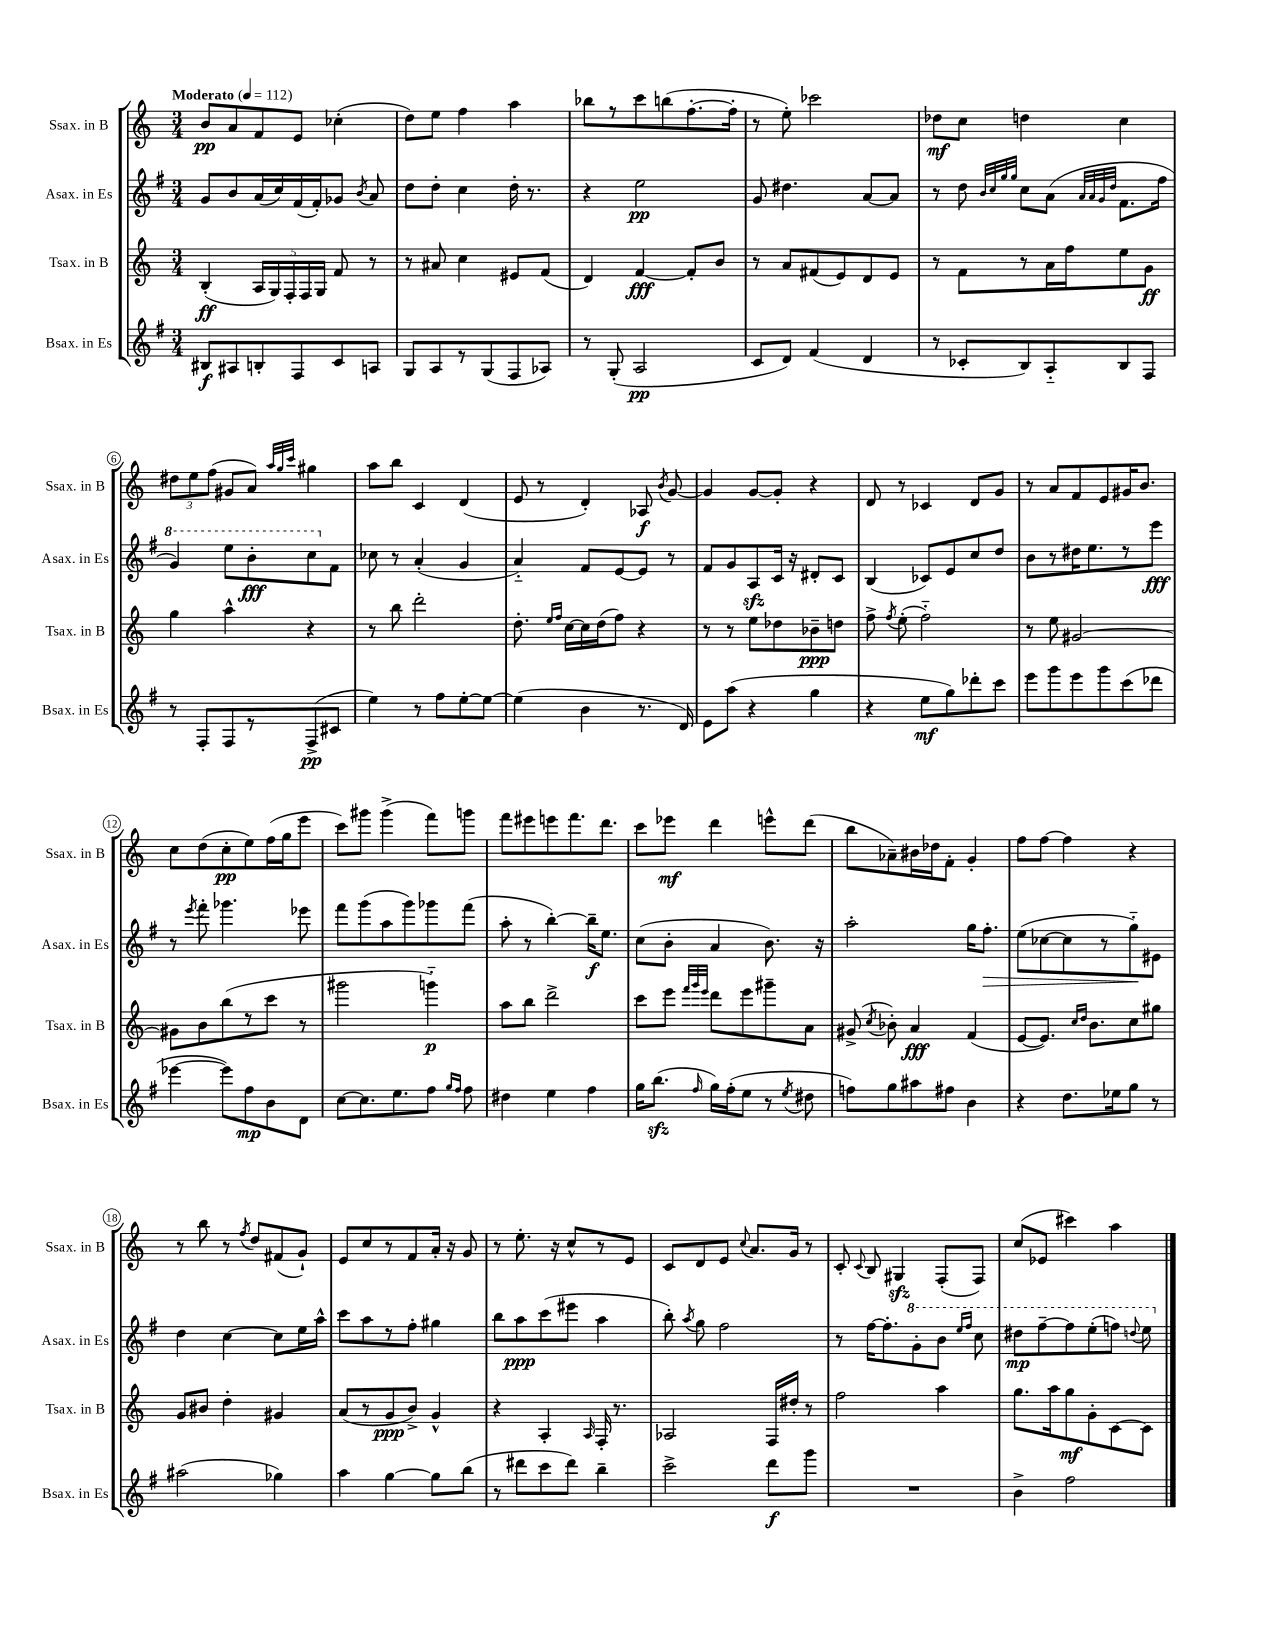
<<
\new StaffGroup <<
\new Staff = "s0" \with { instrumentName = "Ssax. in B" shortInstrumentName = "Ssax. in B" } {
    \clef treble \key c \major \numericTimeSignature \time 3/4 \tempo "Moderato" 4 = 112
    \autoBeamOff b'8[\pp a'8 f'8 e'8] ces''4-.( |
    d''8[) e''8] f''4 a''4 |
    bes''8[ r8 c'''8 b''8( f''8.~-. f''16]-. |
    r8 e''8-.) ces'''2 |
    des''8[\mf c''8] d''4 c''4 |
    \tuplet 3/2 { dis''8[ e''8 f''8]( } gis'8[ a'8]) \grace { a''32[ g''32 c'''32] } gis''4 |
    a''8[ b''8] c'4 d'4( |
    e'8 r8 d'4-.) aes8\f \acciaccatura { b'8 } g'8~ |
    g'4 g'8[~ g'8]-. r4 |
    d'8 r8 ces'4 d'8[ g'8] |
    r8 a'8[ f'8 e'8 gis'16 b'8.] |
    c''8[ d''8( c''8-.\pp e''8) f''16( g''16 e'''8] |
    c'''8[) gis'''8] gis'''4->( f'''8[) g'''8] |
    f'''8[ eis'''8 e'''8 f'''8. d'''8.] |
    c'''8[ ees'''8]\mf d'''4 e'''8[-^ d'''8]( |
    b''8[ aes'8--) bis'16 des''16 f'8]-. g'4-. |
    f''8[ f''8]~ f''4 r4 |
    r8 b''8 r8 \acciaccatura { f''8 } d''8[ fis'8( g'8]-!) |
    e'8[ c''8 r8 f'8 a'16]-. r16 g'8 |
    r8 e''8.-. r16 c''8[-^ r8 e'8] |
    c'8[ d'8 e'8] \appoggiatura { c''8 } a'8.[ g'16] r8 |
    c'8-. \appoggiatura { c'8 } b8 gis4\sfz f8[-.( f8]) |
    c''8[( ees'8] cis'''4) a''4 \bar "|." |
}
\new Staff = "s1" \with { instrumentName = "Asax. in Es" shortInstrumentName = "Asax. in Es" } {
    \clef treble \key g \major \numericTimeSignature \time 3/4
    \autoBeamOff g'8[ b'8 a'16( c''16) fis'16( fis'16-.) ges'8] \acciaccatura { b'8 } a'8 |
    d''8[ d''8]-. c''4 d''16-. r8. |
    r4 e''2\pp |
    g'8 dis''4. a'8[~ a'8] |
    r8 d''8 \grace { b'32[ c''32 g''32 g''32] } c''8[ a'8]( \grace { a'32[ a'32 g'32 d''32] } fis'8.[ fis''16] |
    \ottava #1 g''4) e'''8[ b''8-.\fff c'''8 \ottava #0 fis'8] |
    ces''8 r8 a'4-.( g'4 |
    a'4-_) fis'8[ e'8~ e'8] r8 |
    fis'8[ g'8 a8\sfz c'16] r16 dis'8[-. c'8] |
    b4( ces'8[) e'8 c''8 d''8] |
    b'8[ r8 dis''16 e''8. r8 e'''8]\fff |
    r8 \acciaccatura { e'''8 } fis'''8-. ges'''4. ees'''8 |
    fis'''8[ g'''8( a''8 g'''8) ges'''8 fis'''8]( |
    a''8-. r8 b''4~-.) b''16[--\f e''8.] |
    c''8[( b'8]-. a'4 b'8.) r16 |
    a''2-. g''16[ fis''8.]-.\> |
    e''8[( ces''8~ ces''8 r8 g''8-_\!) eis'8] |
    d''4 c''4~ c''8[ e''16 a''16]-^ |
    c'''8[ a''8 r8 fis''8]-. gis''4 |
    b''8[ a''8\ppp c'''8( eis'''8] a''4 |
    b''8-.) \acciaccatura { a''8 } g''8 fis''2 |
    r8 fis''16[~ fis''8.-. \ottava #1 g''8-. b''8] \grace { e'''16[ fis'''16] } c'''8 |
    dis'''8[\mp fis'''8~-- fis'''8 e'''8-.( f'''8]) \appoggiatura { d'''8 } e'''8 \ottava #0 \bar "|." |
}
\new Staff = "s2" \with { instrumentName = "Tsax. in B" shortInstrumentName = "Tsax. in B" } {
    \clef treble \key c \major \numericTimeSignature \time 3/4
    \autoBeamOff b4-.\ff( \tuplet 5/4 { a16[ g16) f16-. f16 g16] } f'8 r8 |
    r8 ais'8 c''4 eis'8[ f'8]( |
    d'4) f'4~\fff f'8[-. b'8] |
    r8 a'8[ fis'8( e'8) d'8 e'8] |
    r8 f'8[ r8 a'16 f''16 e''8 g'8]\ff |
    g''4 a''4-^ r4 |
    r8 b''8 d'''2-. |
    d''8.-. \grace { e''16[ f''16] } c''16[~ c''16 d''16( f''8]) r4 |
    r8 r8 e''8[ des''8 bes'8--\ppp d''8] |
    f''8-> \acciaccatura { f''8 } e''8-.( f''2-_) |
    r8 e''8 gis'2~ |
    gis'8[ b'8 b''8( r8 c'''8] r8 |
    gis'''2 g'''4-_\p) |
    a''8[ b''8] d'''2-> |
    c'''8[ e'''8] \grace { f'''32[ g'''32 e'''32] } d'''8[ e'''8 gis'''8-- a'8] |
    gis'8->( \acciaccatura { c''8 } bes'8-.) a'4\fff f'4( |
    e'8[~ e'8.]) \grace { c''16[ d''16] } b'8.[ c''8 gis''8] |
    g'8[ bis'8] d''4-. gis'4 |
    a'8[( r8 g'8\ppp b'8]->) g'4-^ |
    r4 a4-. \grace { a16 } f16-. r8. |
    aes2 f16[ dis''16]-. r8 |
    f''2 a''4 |
    g''8.[ a''16 g''8\mf g'8-. c'8~ c'8] \bar "|." |
}
\new Staff = "s3" \with { instrumentName = "Bsax. in Es" shortInstrumentName = "Bsax. in Es" } {
    \clef treble \key g \major \numericTimeSignature \time 3/4
    \autoBeamOff bis8[\f ais8 b8-. fis8 c'8 a8] |
    g8[ a8 r8 g8( fis8 aes8]) |
    r8 g8-.( a2\pp |
    c'8[ d'8]) fis'4( d'4 |
    r8 ces'8[-. b8) a8-_ b8 fis8] |
    r8 fis8[-. fis8 r8 fis8->\pp( cis'8] |
    e''4) r8 fis''8[ e''8~-. e''8]~ |
    e''4( b'4 r8. d'16) |
    e'8[ a''8]( r4 g''4 |
    r4 e''8[\mf g''8) des'''8-. c'''8] |
    e'''8[ g'''8 e'''8 g'''8 c'''8( des'''8] |
    ees'''4~ ees'''8[) fis''8\mp b'8 d'8] |
    c''8[~ c''8. e''8. fis''8] \grace { g''16[ fis''16] } fis''8 |
    dis''4 e''4 fis''4 |
    g''16[ b''8.]\sfz( \grace { fis''16 } g''16[) fis''16-.( e''8] r8 \acciaccatura { e''8 } dis''8 |
    f''8[) g''8 ais''8 fis''8] b'4 |
    r4 d''8.[ ees''16 g''8] r8 |
    ais''2( ges''4) |
    a''4 g''4~ g''8[ b''8]( |
    r8 dis'''8[ c'''8 dis'''8]) b''4-- |
    c'''2-> d'''8[\f g'''8] |
    R2. |
    b'4-> fis''2 \bar "|." |
}
>>
>>
\layout { \context { \Score \override BarNumber.stencil = #(make-stencil-circler 0.1 0.3 ly:text-interface::print) } }
